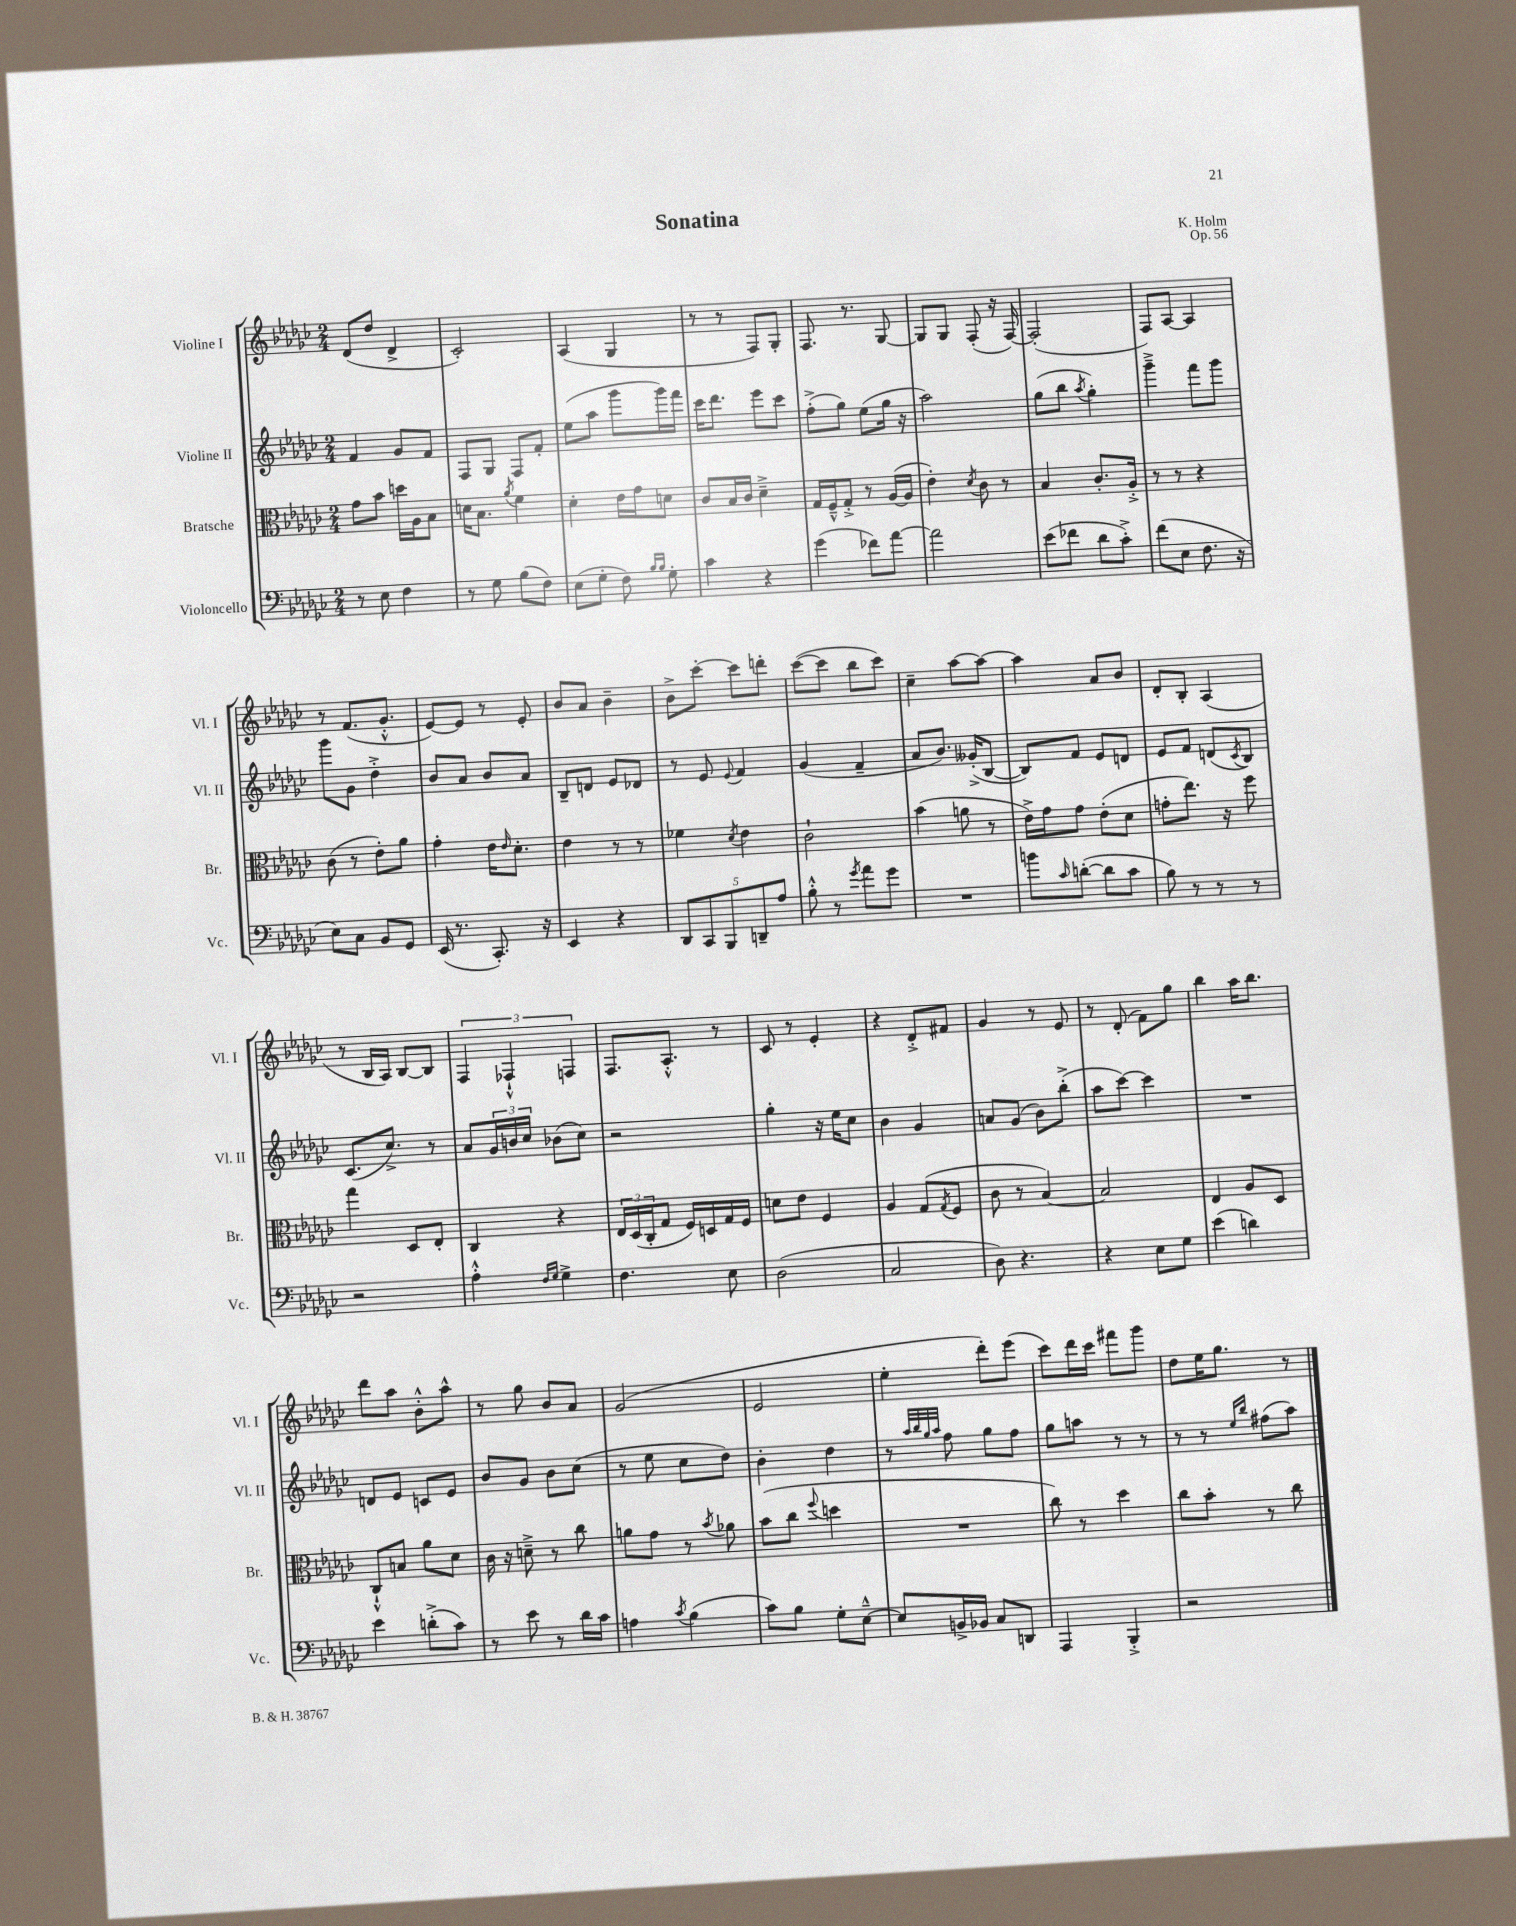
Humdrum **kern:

**kern	**kern	**kern	**kern
*part4	*part3	*part2	*part1
*staff4	*staff3	*staff2	*staff1
*I"Violoncello	*I"Bratsche	*I"Violine II	*I"Violine I
*I'Vc.	*I'Br.	*I'Vl. II	*I'Vl. I
*clefF4	*clefC3	*clefG2	*clefG2
*k[b-e-a-d-g-c-]	*k[b-e-a-d-g-c-]	*k[b-e-a-d-g-c-]	*k[b-e-a-d-g-c-]
*M2/4	*M2/4	*M2/4	*M2/4
=1	=1	=1	=1
8r	8g-\L	4f/	(8d-/L
8E-\	8b-\J	.	8dd-/J
4F\	16ddn\LL	8g-/L	4d-^/
.	16A-\J	.	.
.	8B-\J	8f/J	.
=2	=2	=2	=2
8r	16dn\KL	8F/L	2c-'/)
.	8.B-\J	.	.
8G-\	.	8G-/J	.
.	8qa-/	.	.
(8B-\L	4f\	8F/L	.
8F\J)	.	8f'/J	.
=3	=3	=3	=3
(8E-\L	4d-'\	(8ee-\L	(4A-/
8G-'\J	.	8aa-\J	.
8F\)	16e-\LL	8ggg-\L	4G-/
.	16g-\J	.	.
16qqB-/LL	.	.	.
16qqB-/JJ	.	.	.
8G-'\	8dn\J	16ggg-\L)	.
.	.	16fff\JJ	.
=4	=4	=4	=4
4c-\	8c-/L	16ccc-\KL	8r
.	.	8.ddd-\J	.
.	16B-/L	.	8r
.	16c-/JJ	.	.
4r	4d-~^\	8eee-\L	8F/L)
.	.	8ccc-\J	8G-'/J
=5	=5	=5	=5
(4g-\	16G-/LL	(8ff'^\L	8.F/
.	16F~^^/J	.	.
.	8G-'^/J	8gg-\J)	.
.	.	.	8.r
8f-X\L)	8r	(8ee-\L	.
[8a-\J	([16A-/LL	16gg-\Jk	[8G-/
.	16A-/JJ]	16r	.
=6	=6	=6	=6
2a-\]	4e-'\)	2aa-\)	8G-/L]
.	.	.	8G-/J
.	8qd-/	.	.
.	8c-\	.	(8F'/
.	8r	.	16r
.	.	.	[16F/)
=7	=7	=7	=7
(8e-\L	4B-/	(8gg-\L	(2F'/]
8f-X\J	.	8bb-\J	.
.	.	8qaa-/	.
8d-\L	8.c-'/L	4gg-'\)	.
8c-'^\J)	.	.	.
.	16A-'^/Jk	.	.
=8	=8	=8	=8
(8f\L	8r	4ggg-~^\	8F/L)
8E-\J	8r	.	[8A-/J
8.F\	4r	8fff\L	4A-/]
.	.	8ggg-\J	.
16r	.	.	.
!!LO:LB:g=z
=9	=9	=9	=9
8E-\L)	(8c-\	8ggg-\L	8r
8C-\J	8r	8g-\J	(8.f/L
8BB-/L	8e-'\L)	4dd-'^\	.
.	.	.	8.g-'^^/J
8GG-/J	8a-\J	.	.
=10	=10	=10	=10
(16EE-/	4g-'\	8b-/L	[8e-/L)
8.r	.	.	.
.	.	8a-/J	8e-/J]
8.CC-'/)	16e-\KL	8b-/L	8r
.	16qqe-/	.	.
.	8.d-'\J	.	.
.	.	8a-/J	8e-'/
16r	.	.	.
=11	=11	=11	=11
4EE-/	4e-\	8B-~/L	8b-/L
.	.	8dn/J	8a-/J
4r	8r	8e-/L	4b-~\
.	8r	8d-X/J	.
=12	=12	=12	=12
10DD-/L	4f-X\	8r	8b-^\L
10CC-/	.	.	.
.	.	8e-/	[8ccc-'\J
10BBB-/	.	.	.
.	8qd-/	8qqe-/	.
.	4e-\	4f/	8ccc-\L]
10DDn~/	.	.	.
.	.	.	8dddn'\J
10A-/J	.	.	.
=13	=13	=13	=13
8B-'^^\	2c-`\	(4g-/	([8ccc-\L
8r	.	.	8ccc-\J]
8qg-/	.	.	.
8a-\L	.	4f~/	8bb-\L
8g-\J	.	.	8ccc-\J)
=14	=14	=14	=14
2r	(4b-\	8a-/L	4cc-~\
.	.	8.b-/J)	.
.	8an\	.	[8aa-\L
.	.	(16g--X'^/KL	.
.	8r	[8B-/J	8aa-\J_
=15	=15	=15	=15
8bn\L	16e-^\LL)	8B-/L])	4aa-\]
.	16g-\J	.	.
16qqc-/	.	.	.
([8dn'\J	8g-\J	8f/J	.
8d\L]	(8e-'\L	8e-/L	8a-/L
8c-\J	8d-\J	8dn/J	8b-/J
=16	=16	=16	=16
8B-\)	8gn'\L	8e-/L	8d-'/L
8r	8.ee-\J)	8f/J	8B-'/J
8r	.	(8dn/L	(4A-/
.	16r	.	.
.	.	8qc-/	.
8r	8ff\	8B-/J)	.
!!LO:LB:g=z
=17	=17	=17	=17
2r	4gg-\	(8.c-/L	8r
.	.	.	16B-/LL
.	.	8.cc-^/J)	16A-/JJ)
.	8D-/L	.	[8B-/L
.	8E-'/J	8r	8B-/J]
=18	=18	=18	=18
4A-'^^\	4C-/	8a-/L	6F/
.	.	24g-/L	.
.	.	24bn/	6F-X`^^/
.	.	24cc-/JJ	.
16qqF/LL	.	.	.
16qqG-/JJ	.	.	.
4G-^\	4r	(8b-X\L	.
.	.	.	6Fn/
.	.	8cc-\J)	.
=19	=19	=19	=19
4.F\	24E-/LL	2r	8.F/L
.	(24D-/	.	.
.	24C-'/J	.	.
.	8G-/J	.	.
.	.	.	8.A-'^^/J
.	16F/LL)	.	.
.	16Dn/	.	.
8E-\	16G-/	.	8r
.	16F/JJ	.	.
=20	=20	=20	=20
(2D-\	8dn\L	4gg-'\	8c-/
.	8e-\J	.	8r
.	4F/	16r	4e-'/
.	.	16ee-\KL	.
.	.	8cc-\J	.
=21	=21	=21	=21
2C-/	4A-/	4b-\	4r
.	(8G-/L	4g-/	8d-'^/L
.	8qG-/	.	.
.	8F/J	.	8f#X/J
=22	=22	=22	=22
8D-\)	8c-\	8an/L	4g-/
4.r	8r	(8g-/J	.
.	[4B-/)	8b-\L)	8r
.	.	(8bb-'^\J	8e-/
=23	=23	=23	=23
4r	2B-/]	8aa-\L	8r
.	.	[8ccc-\J)	(8d-'/
8E-\L	.	4ccc-\]	8f\L)
8G-\J	.	.	8gg-\J
=24	=24	=24	=24
(4e-\	4E-/	2r	4bb-\
4dn\)	8A-/L	.	16aa-\KL
.	.	.	8.bb-\J
.	8D-/J	.	.
!!LO:LB:g=z
=25	=25	=25	=25
4e-\	8C-`^^/L	8dn/L	8ddd-\L
.	8Bn/J	8e-/J	8aa-\J
(8dn'^\L	8a-\L	8cn/L	8b-'^^\L
8c-\J)	8d-\J	8e-/J	8aa-^^\J
=26	=26	=26	=26
8r	16c-\	8b-/L	8r
.	16r	.	.
8e-\	8dn~^\	8g-/J	8gg-\
8r	8r	8b-\L	8b-/L
16d-\LL	8cc-\	(8cc-\J	8a-/J
16c-\JJ	.	.	.
=27	=27	=27	=27
4An\	8an\L	8r	(2g-/
.	8g-\J	8ee-\	.
8qc-/	.	.	.
(4B-\	8r	8cc-\L	.
.	8qb-/	.	.
.	8a-X\	8dd-\J)	.
=28	=28	=28	=28
8c-\L)	(8b-\L	4b-'\	2e-/
8B-\J	8cc-\J	.	.
.	8qqff/	.	.
8G-'\L	4ddn\	4dd-\	.
[8E-~^^\J	.	.	.
=29	=29	=29	=29
8E-/L]	2r	8r	4ee-'\
.	.	32qqaa-/LLL	.
.	.	32qqbb-/	.
.	.	32qqgg-/	.
.	.	32qqaa-/JJJ	.
16BBn^/L	.	8ff\	.
16BB-X/JJ	.	.	.
8C-/L	.	8gg-\L	8ddd-'\L)
8DDn/J	.	8ff\J	(8eee-\J
=30	=30	=30	=30
4AAA-/	8cc-\)	8gg-\L	8ccc-\L)
.	8r	8aan\J	16ddd-\L
.	.	.	16ccc-\JJ
4BBB-'^/	4dd-\	8r	8fff#X\L
.	.	8r	8ggg-\J
=31	=31	=31	=31
2r	8cc-\L	8r	8dd-\L
.	8b-'\J	8r	16ee-\K
.	.	.	8.gg-\J
.	.	16qqee-/LL	.
.	.	16qqbb-/JJ	.
.	8r	(8ff#X\L	.
.	8cc-\	8aa-\J)	8r
==	==	==	==
*-	*-	*-	*-
